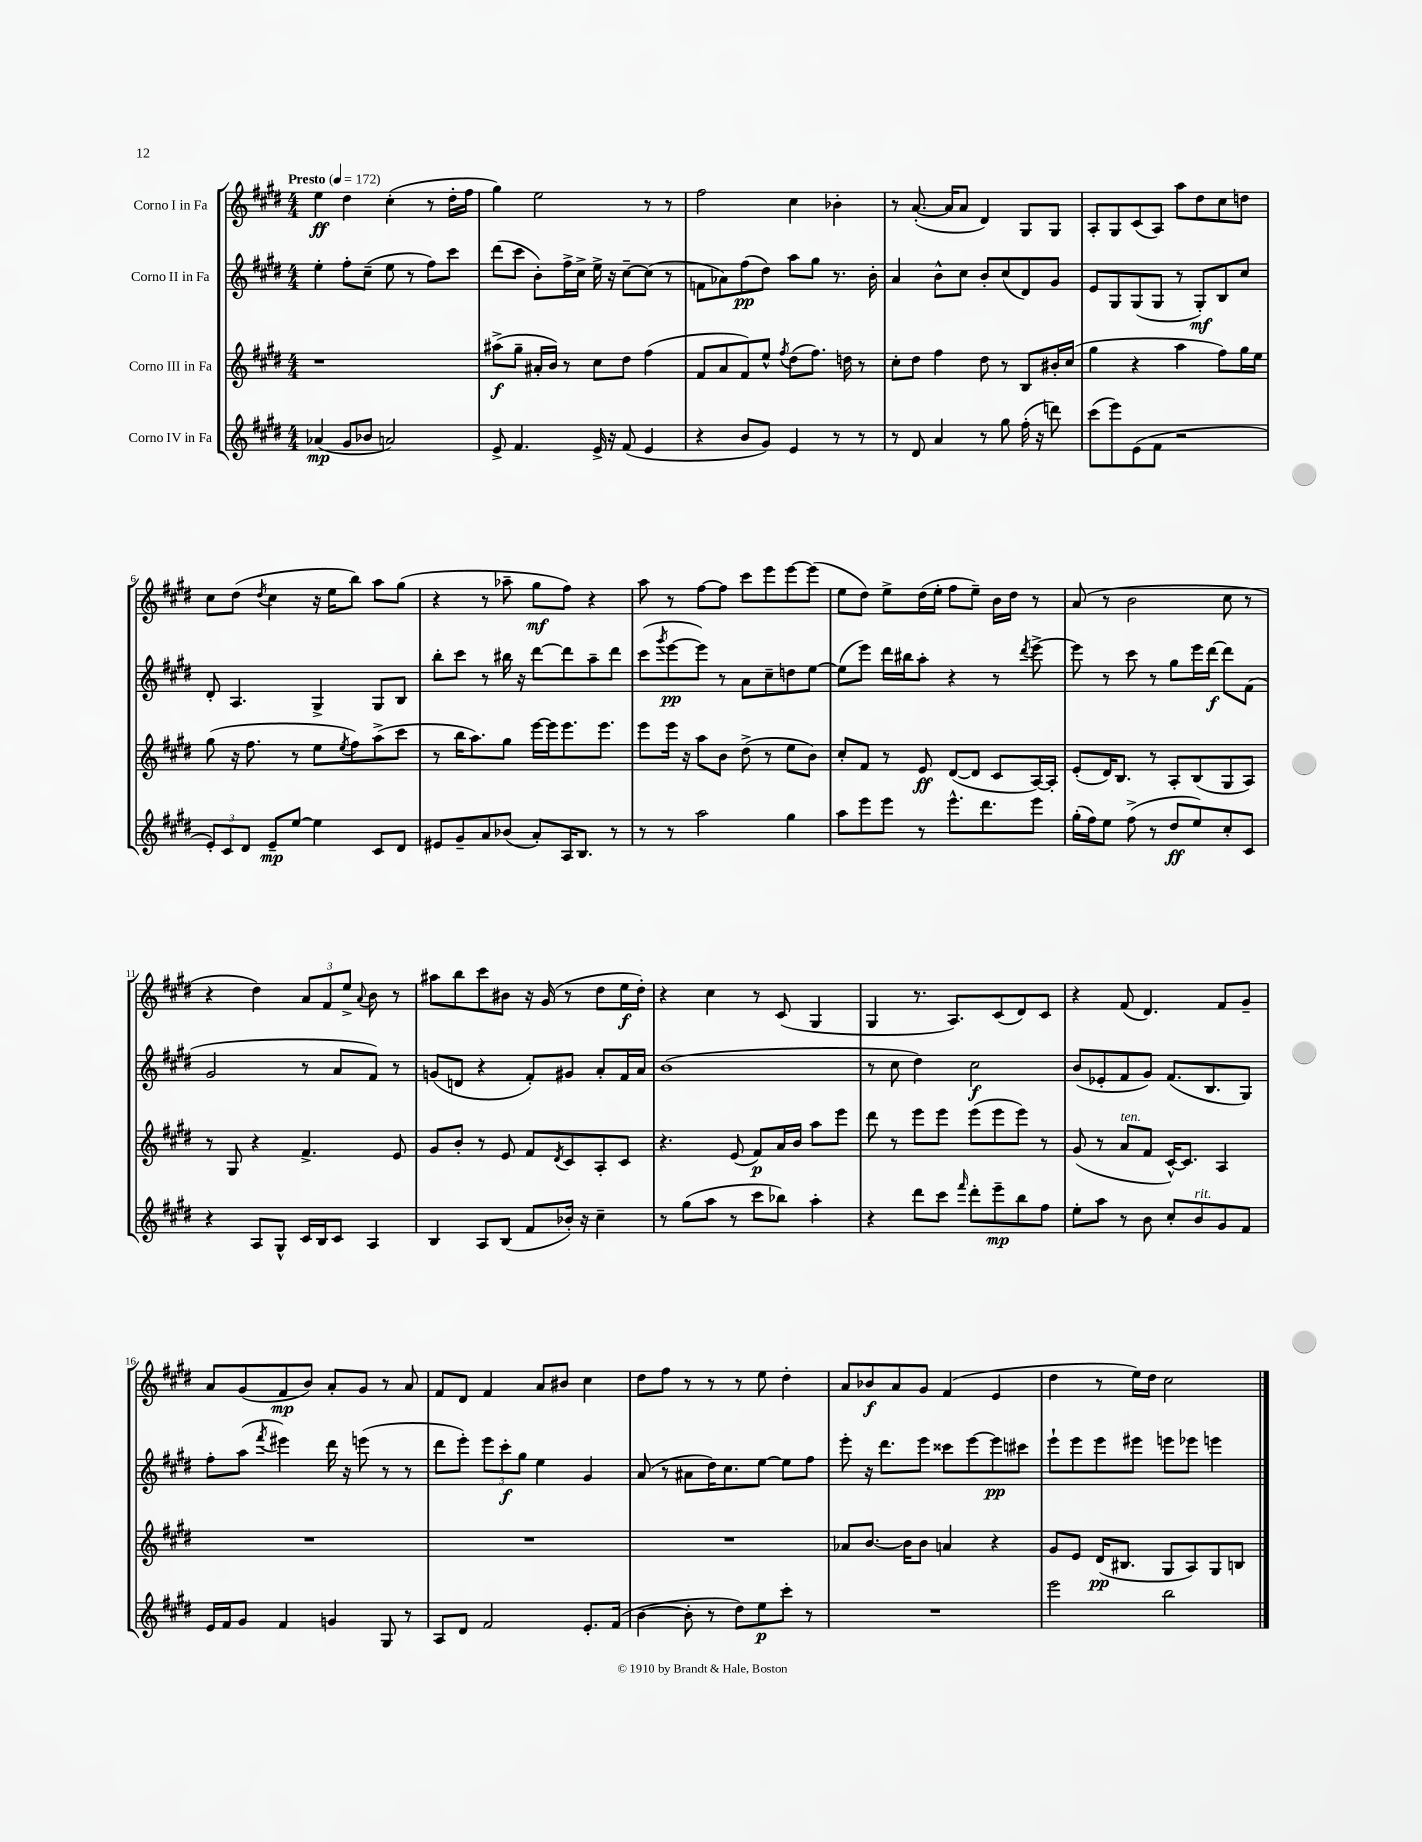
<<
\new StaffGroup <<
\new Staff = "s0" \with { instrumentName = "Corno I in Fa" } {
    \clef treble \key e \major \numericTimeSignature \time 4/4 \tempo "Presto" 4 = 172
    e''4\ff dis''4 cis''4-.( r8 dis''16-. fis''16 |
    gis''4) e''2 r8 r8 |
    fis''2 cis''4 bes'4-. |
    r8 a'8.~-.( a'16 a'8 dis'4) gis8 gis8 |
    a8-. gis8 cis'8( a8) a''8 dis''8 cis''8 d''8 |
    cis''8 dis''8( \acciaccatura { dis''8 } cis''4 r16 e''16 b''8) a''8 gis''8( |
    r4 r8 aes''8-- gis''8\mf fis''8) r4 |
    a''8 r8 fis''8~ fis''8 cis'''8 e'''8 e'''8~ e'''8( |
    e''8 dis''8) e''8-> dis''16( e''16-. fis''8 e''8--) b'16 dis''16 r8 |
    a'8( r8 b'2 cis''8 r8 |
    r4 dis''4) \tuplet 3/2 { a'8 fis'8 e''8-> } \appoggiatura { a'8 } b'8 r8 |
    ais''8 b''8 cis'''8 bis'8 r16 gis'16( r8 dis''8 e''16\f dis''16-.) |
    r4 cis''4 r8 cis'8( gis4 |
    gis4 r8. a8.) cis'8( dis'8) cis'8 |
    r4 fis'8( dis'4.) fis'8 gis'8-- |
    a'8 gis'8( fis'8\mp b'8) a'8-. gis'8 r8 a'8 |
    fis'8 dis'8 fis'4 a'8 bis'8 cis''4 |
    dis''8 fis''8 r8 r8 r8 e''8 dis''4-. |
    a'8 bes'8\f a'8 gis'8 fis'4( e'4 |
    dis''4 r8 e''16) dis''16 cis''2 \bar "|." |
}
\new Staff = "s1" \with { instrumentName = "Corno II in Fa" } {
    \clef treble \key e \major \numericTimeSignature \time 4/4
    e''4-. fis''8-. cis''8--( e''8 r8 fis''8) cis'''8 |
    dis'''8( cis'''8 b'8-.) fis''16-> cis''16-> e''16-> r16 cis''8~-- cis''8( r8 |
    f'8 aes'8) fis''8\pp( dis''8) a''8 gis''8 r8. b'16-. |
    a'4 b'8-^ cis''8 b'8-. cis''8( dis'8) gis'8 |
    e'8 gis8 gis8( gis8 r8 gis8-.\mf) b8 cis''8 |
    dis'8-. a4. gis4-> gis8 b8 |
    b''8-. cis'''8 r8 bis''16 r16 dis'''8~ dis'''8 a''8-- dis'''8 |
    cis'''8( \acciaccatura { gis'''8 } e'''8~\pp e'''8) r8 a'8 cis''8-- d''8 e''8~ |
    e''8( e'''8) dis'''16 bis''16 a''8-. r4 r8 \acciaccatura { dis'''8 } e'''8~-> |
    e'''8 r8 cis'''8 r8 gis''8 e'''16 dis'''16~\f dis'''8 fis'8( |
    gis'2 r8 a'8 fis'8) r8 |
    g'8( d'8 r4 fis'8-.) gis'8 a'8-. fis'16 a'16 |
    b'1( |
    r8 cis''8 dis''4) cis''2\f |
    b'8( ees'8-. fis'8 gis'8) fis'8.( b8. gis8) |
    fis''8-. a''8( \acciaccatura { fis'''8 } eis'''4) dis'''16 r16 e'''8( r8 r8 |
    dis'''8 e'''8-.) \tuplet 3/2 { e'''8 cis'''8-.\f gis''8 } e''4 gis'4 |
    a'8( r8 ais'8 dis''16) cis''8. e''8~ e''8 fis''8 |
    e'''8-. r16 dis'''8. e'''8 cisis'''8 e'''8~ e'''8\pp cis'''8 |
    e'''8-! e'''8 e'''8 eis'''8 e'''8 ees'''8 e'''4 \bar "|." |
}
\new Staff = "s2" \with { instrumentName = "Corno III in Fa" } {
    \clef treble \key e \major \numericTimeSignature \time 4/4
    r1 |
    ais''8->\f( gis''8-- ais'16-. b'16) r8 cis''8 dis''8 fis''4( |
    fis'8 a'8 fis'8) e''8-^ \acciaccatura { fis''8 } dis''8( fis''8.) d''16 r8 |
    cis''8-. dis''8 fis''4 dis''8 r8 b8 bis'16-. cis''16( |
    gis''4 r4 a''4 fis''8) gis''16 e''16 |
    gis''8( r16 fis''8. r8 e''8 \acciaccatura { e''8 } fis''8) a''8->( cis'''8 |
    r8 b''16 a''8.) gis''8 e'''16~ e'''16 e'''8. e'''8. |
    e'''8 e'''16 r16 a''8 b'8 dis''8->( r8 e''8 b'8) |
    cis''8-. fis'8 r8 e'8\ff dis'8~( dis'8 cis'8 a16~) a16-. |
    e'8-.( dis'16) b8. r8 a8-. b8( gis8 a8) |
    r8 gis8 r4 fis'4.-> e'8 |
    gis'8 b'8-. r8 e'8 fis'8 \acciaccatura { dis'8 } cis'8 a8-. cis'8 |
    r4. e'8( fis'8\p) a'16 b'16 a''8 e'''8 |
    dis'''8 r8 e'''8 e'''8 e'''8( e'''8 e'''8) r8 |
    gis'8( r8 a'8^\markup { \italic "ten." } fis'8 cis'16~-^) cis'8. a4 |
    R1 |
    R1 |
    R1 |
    aes'8 b'8.~ b'16 b'8 a'4 r4 |
    gis'8 e'8 dis'16\pp( bis8. gis8 a8) gis8 b8 \bar "|." |
}
\new Staff = "s3" \with { instrumentName = "Corno IV in Fa" } {
    \clef treble \key e \major \numericTimeSignature \time 4/4
    aes'4\mp( gis'8 bes'8 a'2) |
    e'8-> fis'4. e'16-> r16 fis'8( e'4 |
    r4 b'8 gis'8) e'4 r8 r8 |
    r8 dis'8 a'4 r8 gis''8 fis''16-.( r16 d'''8) |
    cis'''8( e'''8) e'8( fis'8 r2 |
    \tuplet 3/2 { e'8-.) cis'8 dis'8 } e'8--\mp e''8~ e''4 cis'8 dis'8 |
    eis'8 gis'8-- a'8 bes'8( a'8-.) a16 b8. r8 |
    r8 r8 a''2 gis''4 |
    a''8 e'''8 e'''8 r8 e'''8.-^ dis'''8. e'''8 |
    gis''16-.( fis''16) e''8 fis''8->( r8 dis''8\ff e''8) cis''8-. cis'8 |
    r4 a8 gis8-^ cis'16 b16 cis'8 a4 |
    b4 a8 b8( fis'8 bes'16-.) r16 cis''4-- |
    r8 gis''8( a''8 r8 cis'''8 bes''8) a''4-. |
    r4 dis'''8 cis'''8 \grace { fis'''16 } dis'''8-. e'''8--\mp b''8 fis''8 |
    e''8-. a''8 r8 b'8 cis''8-. b'8^\markup { \italic "rit." } gis'8 fis'8 |
    e'16 fis'16 gis'8 fis'4 g'4 gis8 r8 |
    a8 dis'8 fis'2 e'8.-. fis'16( |
    b'4~ b'8-. r8 dis''8) e''8\p cis'''8-. r8 |
    R1 |
    e'''2 b''2 \bar "|." |
}
>>
>>
